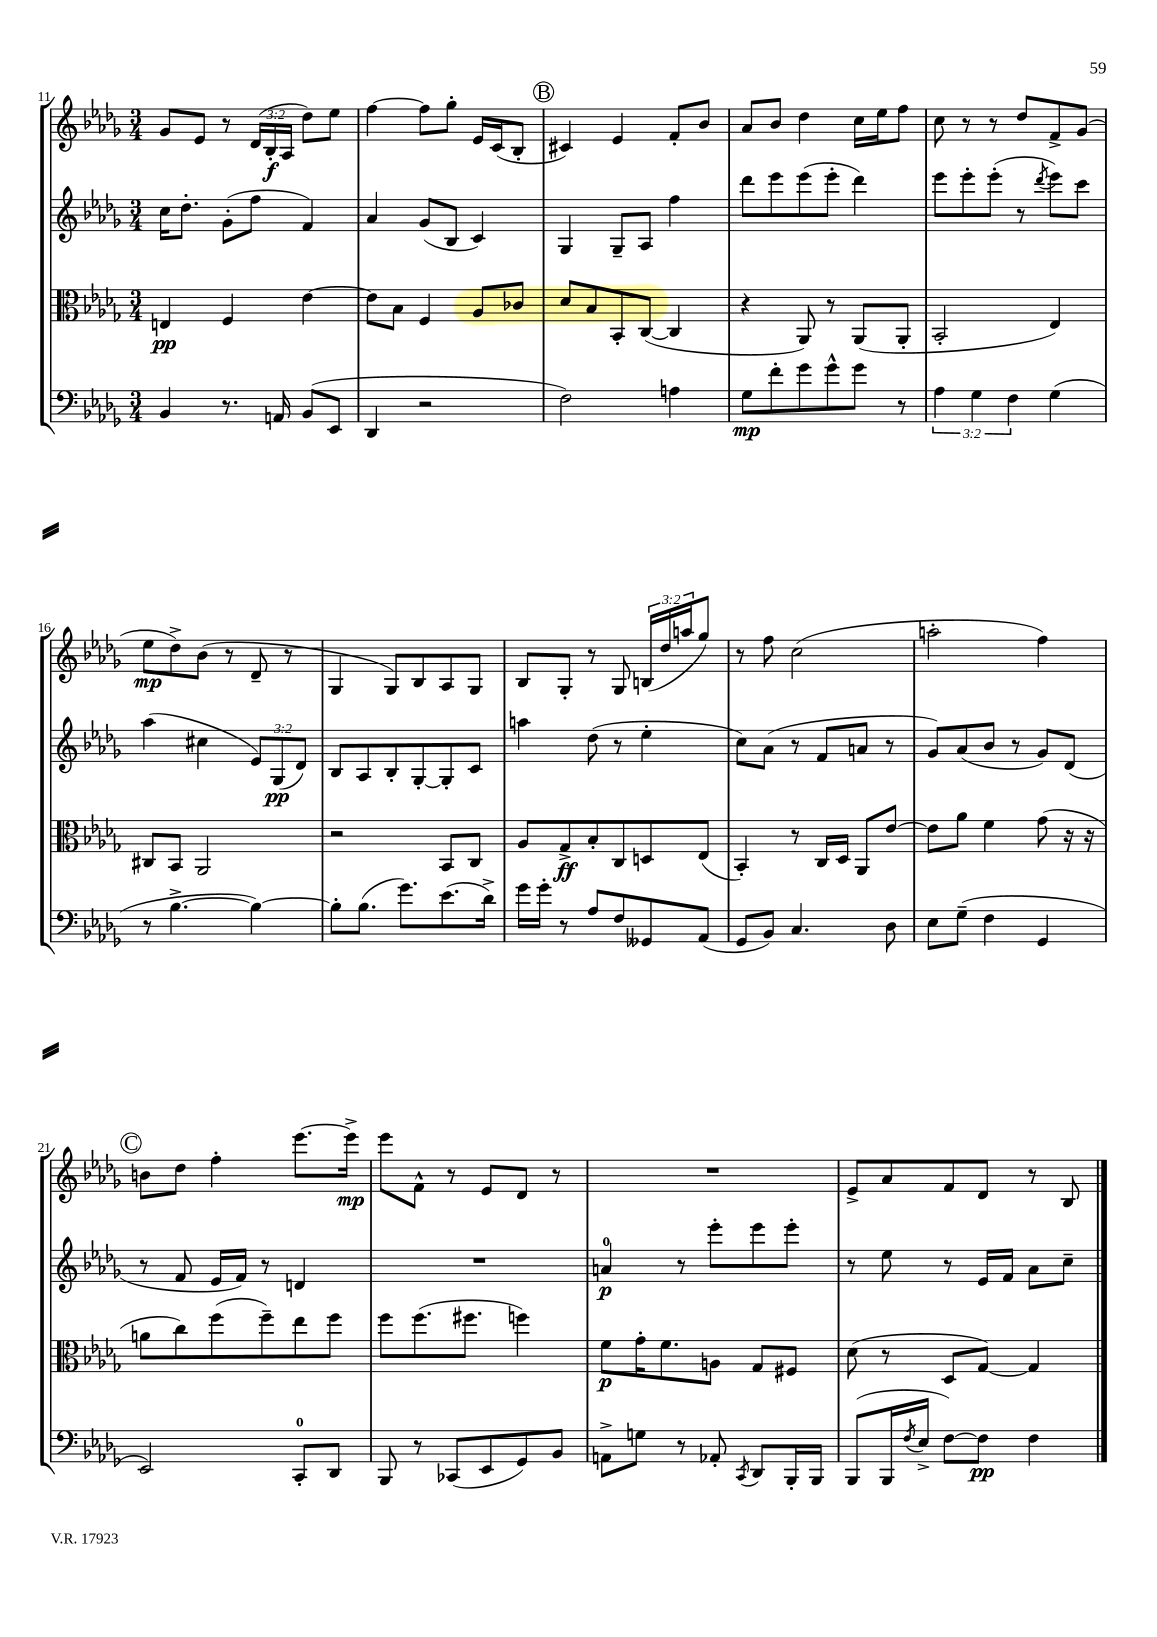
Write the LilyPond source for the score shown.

<<
\new StaffGroup <<
\new Staff = "s0" {
    \clef treble \key des \major \numericTimeSignature \time 3/4 \override Staff.TupletNumber.text = #tuplet-number::calc-fraction-text
    ges'8 ees'8 r8 \tuplet 3/2 { des'16( bes16-.\f aes16 } des''8) ees''8 |
    f''4~ f''8 ges''8-. ees'16 c'16( bes8-. |
    \mark \markup { \circle "B" } cis'4) ees'4 f'8-. bes'8 |
    aes'8 bes'8 des''4 c''16 ees''16 f''8 |
    c''8 r8 r8 des''8 f'8-> ges'8( |
    ees''8\mp des''8->) bes'8( r8 des'8-- r8 |
    ges4 ges8) bes8 aes8 ges8 |
    bes8 ges8-. r8 ges8 \tuplet 3/2 { b16( des''16 a''16 } ges''8) |
    r8 f''8 c''2( |
    a''2-. f''4) |
    \mark \markup { \circle "C" } b'8 des''8 f''4-. ees'''8.~ ees'''16->\mp |
    ees'''8 f'8-^ r8 ees'8 des'8 r8 |
    R2. |
    ees'8-> aes'8 f'8 des'8 r8 bes8 \bar "|." |
}
\new Staff = "s1" {
    \clef treble \key des \major \numericTimeSignature \time 3/4 \override Staff.TupletNumber.text = #tuplet-number::calc-fraction-text
    c''16 des''8.-. ges'8-.( f''8 f'4) |
    aes'4 ges'8( bes8 c'4) |
    \mark \markup { \circle "B" } ges4 ges8-- aes8 f''4 |
    des'''8 ees'''8 ees'''8( ees'''8-. des'''4) |
    ees'''8 ees'''8-. ees'''8-.( r8 \acciaccatura { des'''8 } ees'''8) c'''8 |
    aes''4( cis''4 \tuplet 3/2 { ees'8) ges8\pp( des'8) } |
    bes8 aes8 bes8-. ges8~-. ges8-. c'8 |
    a''4 des''8( r8 ees''4-. |
    c''8) aes'8( r8 f'8 a'8 r8 |
    ges'8) aes'8( bes'8 r8 ges'8) des'8( |
    \mark \markup { \circle "C" } r8 f'8 ees'16 f'16) r8 d'4 |
    R2. |
    a'4-0\p r8 ees'''8-. ees'''8 ees'''8-. |
    r8 ees''8 r8 ees'16 f'16 aes'8 c''8-- \bar "|." |
}
\new Staff = "s2" {
    \clef alto \key des \major \numericTimeSignature \time 3/4
    e4\pp f4 ees'4~ |
    ees'8 bes8 f4 aes8 ces'8 |
    \mark \markup { \circle "B" } des'8 bes8 bes,8-. c8~( c4 |
    r4 aes,8) r8 aes,8( aes,8-. |
    bes,2-. ees4) |
    cis8 bes,8 aes,2 |
    r2 bes,8 c8 |
    aes8 ges8->\ff bes8-. c8 d8 ees8( |
    bes,4-.) r8 c16 des16 aes,8 ees'8~ |
    ees'8 aes'8 f'4 ges'8( r16 r16 |
    \mark \markup { \circle "C" } a'8 c''8) f''8( f''8--) ees''8 f''8 |
    f''8 f''8.( fis''8. f''4) |
    f'8\p ges'16-. f'8. a8 ges8 fis8 |
    des'8( r8 des8 ges8~) ges4 \bar "|." |
}
\new Staff = "s3" {
    \clef bass \key des \major \numericTimeSignature \time 3/4 \override Staff.TupletNumber.text = #tuplet-number::calc-fraction-text
    bes,4 r8. a,16 bes,8( ees,8 |
    des,4 r2 |
    \mark \markup { \circle "B" } f2) a4 |
    ges8\mp f'8-. ges'8 ges'8-^ ges'8 r8 |
    \tuplet 3/2 { aes4 ges4 f4 } ges4( |
    r8 bes4.~-> bes4~) |
    bes8-. bes8.( ges'8.) ees'8.( des'16->) |
    ges'16 ges'16-. r8 aes8 f8 geses,8 aes,8( |
    ges,8 bes,8) c4. des8 |
    ees8 ges8--( f4 ges,4 |
    \mark \markup { \circle "C" } ees,2) c,8-0-. des,8 |
    bes,,8 r8 ces,8( ees,8 ges,8) bes,8 |
    a,8-> g8 r8 aes,8-. \acciaccatura { c,8 } des,8 bes,,16-. bes,,16 |
    bes,,8( bes,,16 \acciaccatura { f8 } ees16-> f8~) f8\pp f4 \bar "|." |
}
>>
>>
\layout { \context { \Score currentBarNumber = #11 } }
